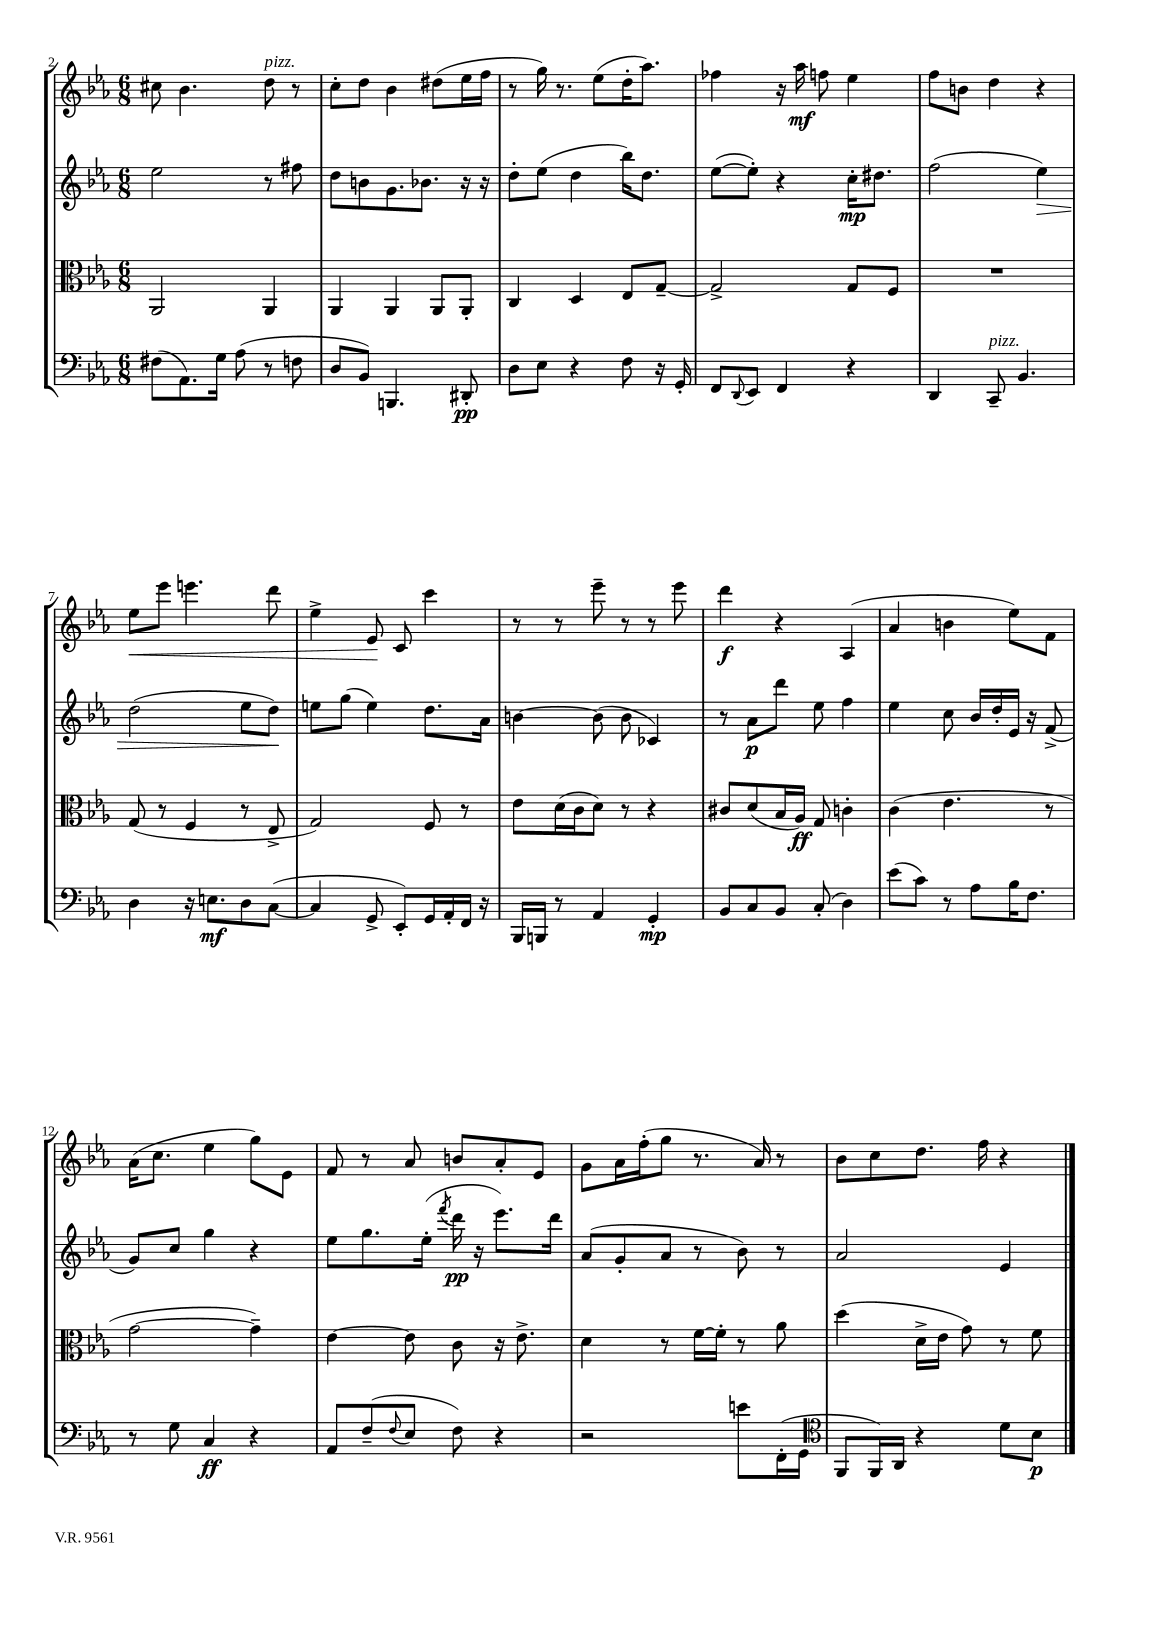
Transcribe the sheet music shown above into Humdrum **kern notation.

**kern	**dynam	**kern	**dynam	**kern	**dynam	**kern	**dynam
*part4	*part4	*part3	*part3	*part2	*part2	*part1	*part1
*staff4	*staff4	*staff3	*staff3	*staff2	*staff2	*staff1	*staff1
*clefF4	*	*clefC3	*	*clefG2	*	*clefG2	*
*k[b-e-a-]	*	*k[b-e-a-]	*	*k[b-e-a-]	*	*k[b-e-a-]	*
*M6/8	*	*M6/8	*	*M6/8	*	*M6/8	*
=2	=2	=2	=2	=2	=2	=2	=2
(8F#X\L	.	2AA-/	.	2ee-\	.	8cc#X\	.
8.AA-\)	.	.	.	.	.	4.b-\	.
16G\Jk	.	.	.	.	.	.	.
(8A-\	.	.	.	.	.	.	.
!	!	!	!	!	!	!LO:TX:a:i:t=pizz.	!
8r	.	4AA-/	.	8r	.	8dd\	.
8Fn\	.	.	.	8ff#X\	.	8r	.
=3	=3	=3	=3	=3	=3	=3	=3
8D/L	.	4AA-/	.	8dd\L	.	8cc'\L	.
8BB-/J)	.	.	.	8bn\	.	8dd\J	.
4.BBBn/	.	4AA-/	.	8.g\	.	4b-\	.
.	.	.	.	8.b-X\J	.	.	.
.	.	8AA-/L	.	.	.	(8dd#X\L	.
8DD#X'/	pp	8AA-'/J	.	16r	.	16ee-\L	.
.	.	.	.	16r	.	16ff\JJ	.
=4	=4	=4	=4	=4	=4	=4	=4
8D\L	.	4C/	.	8dd'\L	.	8r	.
8E-\J	.	.	.	(8ee-\J	.	16gg\)	.
.	.	.	.	.	.	8.r	.
4r	.	4D/	.	4dd\	.	.	.
.	.	.	.	.	.	(8ee-\L	.
8F\	.	8E-/L	.	16bb-\KL)	.	16dd'\K	.
.	.	.	.	8.dd\J	.	8.aa-\J)	.
16r	.	[8G~/J	.	.	.	.	.
16GG'/	.	.	.	.	.	.	.
=5	=5	=5	=5	=5	=5	=5	=5
8FF/L	.	2G^/]	.	([8ee-\L	.	4ff-X\	.
8qqDD/	.	.	.	.	.	.	.
8EE-/J	.	.	.	8ee-'\J])	.	.	.
4FF/	.	.	.	4r	.	16r	.
.	.	.	.	.	.	16aa-\	mf
.	.	.	.	.	.	8ffn\	.
4r	.	8G/L	.	16cc'\KL	mp	4ee-\	.
.	.	.	.	8.dd#X\J	.	.	.
.	.	8F/J	.	.	.	.	.
=6	=6	=6	=6	=6	=6	=6	=6
4DD/	.	2.r	.	(2ff\	.	8ff\L	.
.	.	.	.	.	.	8bn\J	.
!LO:TX:a:i:t=pizz.	!	!	!	!	!	!	!
8CC~/	.	.	.	.	.	4dd\	.
4.BB-/	.	.	.	.	.	.	.
!	!	!	!	!	!LO:HP:b	!	!
.	.	.	.	4ee-\)	>	4r	.
!!LO:LB:g=z
=7	=7	=7	=7	=7	=7	=7	=7
!	!	!	!	!	!	!	!LO:HP:b
4D\	.	(8G/	.	(2dd\	.	8ee-\L	<
.	.	8r	.	.	.	8eee-\J	.
16r	.	4F/	.	.	.	4.eeen\	.
8.En\L	mf	.	.	.	.	.	.
8D\	.	8r	.	8ee-\L	.	.	.
([8C\J	.	8E-^/	.	8dd\J)	.	8ddd\	.
.	.	.	.	.	]	.	.
=8	=8	=8	=8	=8	=8	=8	=8
4C/]	.	2G/)	.	8een\L	.	4ee-^\	.
.	.	.	.	(8gg\J	.	.	.
8GG^/	.	.	.	4ee\)	.	8e-/	.
8EE-'/L)	.	.	.	.	.	8c/	[
16GG/L	.	8F/	.	8.dd\L	.	4ccc\	.
16AA-'/	.	.	.	.	.	.	.
16FF/JJ	.	8r	.	.	.	.	.
16r	.	.	.	16a-\Jk	.	.	.
=9	=9	=9	=9	=9	=9	=9	=9
16BBB-/LL	.	8e-\L	.	[4bn\	.	8r	.
16BBBn/JJ	.	.	.	.	.	.	.
8r	.	(16d\L	.	.	.	8r	.
.	.	16c\J	.	.	.	.	.
4AA-/	.	8d\J)	.	(8b\]	.	8eee-~\	.
.	.	8r	.	8b\	.	8r	.
4GG'/	mp	4r	.	4c-X/)	.	8r	.
.	.	.	.	.	.	8eee-\	.
=10	=10	=10	=10	=10	=10	=10	=10
8BB-/L	.	8c#X/L	.	8r	.	4ddd\	f
8C/	.	(8d/	.	8a-\L	p	.	.
8BB-/J	.	16B-/L	.	8ddd\J	.	4r	.
.	.	16A-/JJ)	ff	.	.	.	.
(8C'/	.	8G/	.	8ee-\	.	.	.
4D\)	.	4cn'\	.	4ff\	.	(4A-/	.
=11	=11	=11	=11	=11	=11	=11	=11
(8e-\L	.	(4c\	.	4ee-\	.	4a-/	.
8c\J)	.	.	.	.	.	.	.
8r	.	4.e-\	.	8cc\	.	4bn\	.
8A-\L	.	.	.	16b-/LL	.	.	.
.	.	.	.	16dd'/	.	.	.
16B-\K	.	.	.	16e-/JJ	.	8ee-\L)	.
8.F\J	.	.	.	16r	.	.	.
.	.	8r	.	(8f^/	.	8f\J	.
!!LO:LB:g=z
=12	=12	=12	=12	=12	=12	=12	=12
8r	.	[2g\	.	8g/L)	.	(16a-\KL	.
.	.	.	.	.	.	8.cc\J	.
8G\	.	.	.	8cc/J	.	.	.
4C/	ff	.	.	4gg\	.	4ee-\	.
4r	.	4g~\])	.	4r	.	8gg\L)	.
.	.	.	.	.	.	8e-\J	.
=13	=13	=13	=13	=13	=13	=13	=13
8AA-/L	.	[4e-\	.	8ee-\L	.	8f/	.
(8F~/	.	.	.	8.gg\	.	8r	.
8qqF/	.	.	.	.	.	.	.
8E-/J	.	8e-\]	.	.	.	8a-/	.
.	.	.	.	(16ee-'\Jk	.	.	.
.	.	.	.	8qfff/	.	.	.
8F\)	.	8c\	.	16ddd\	pp	8bn/L	.
.	.	.	.	16r	.	.	.
4r	.	16r	.	8.eee-\L)	.	8a-'/	.
.	.	8.e-^\	.	.	.	.	.
.	.	.	.	.	.	8e-/J	.
.	.	.	.	16ddd\Jk	.	.	.
=14	=14	=14	=14	=14	=14	=14	=14
2r	.	4d\	.	(8a-/L	.	8g\L	.
.	.	.	.	8g'/	.	16a-\L	.
.	.	.	.	.	.	(16ff'\J	.
.	.	8r	.	8a-/J	.	8gg\J	.
.	.	[16f\LL	.	8r	.	8.r	.
.	.	16f'\JJ]	.	.	.	.	.
8en\L	.	8r	.	8b-\)	.	.	.
.	.	.	.	.	.	16a-/)	.
(16FF'\L	.	8a-\	.	8r	.	8r	.
16GG\JJ	.	.	.	.	.	.	.
=15	=15	=15	=15	=15	=15	=15	=15
*clefC4	*	*	*	*	*	*	*
8FF/L	.	(4dd\	.	2a-/	.	8b-\L	.
16FF/L)	.	.	.	.	.	8cc\	.
16AA-/JJ	.	.	.	.	.	.	.
4r	.	16d^\LL	.	.	.	8.dd\J	.
.	.	16e-\JJ	.	.	.	.	.
.	.	8g\)	.	.	.	.	.
.	.	.	.	.	.	16ff\	.
8d\L	.	8r	.	4e-/	.	4r	.
8B-\J	p	8f\	.	.	.	.	.
==	==	==	==	==	==	==	==
*-	*-	*-	*-	*-	*-	*-	*-
